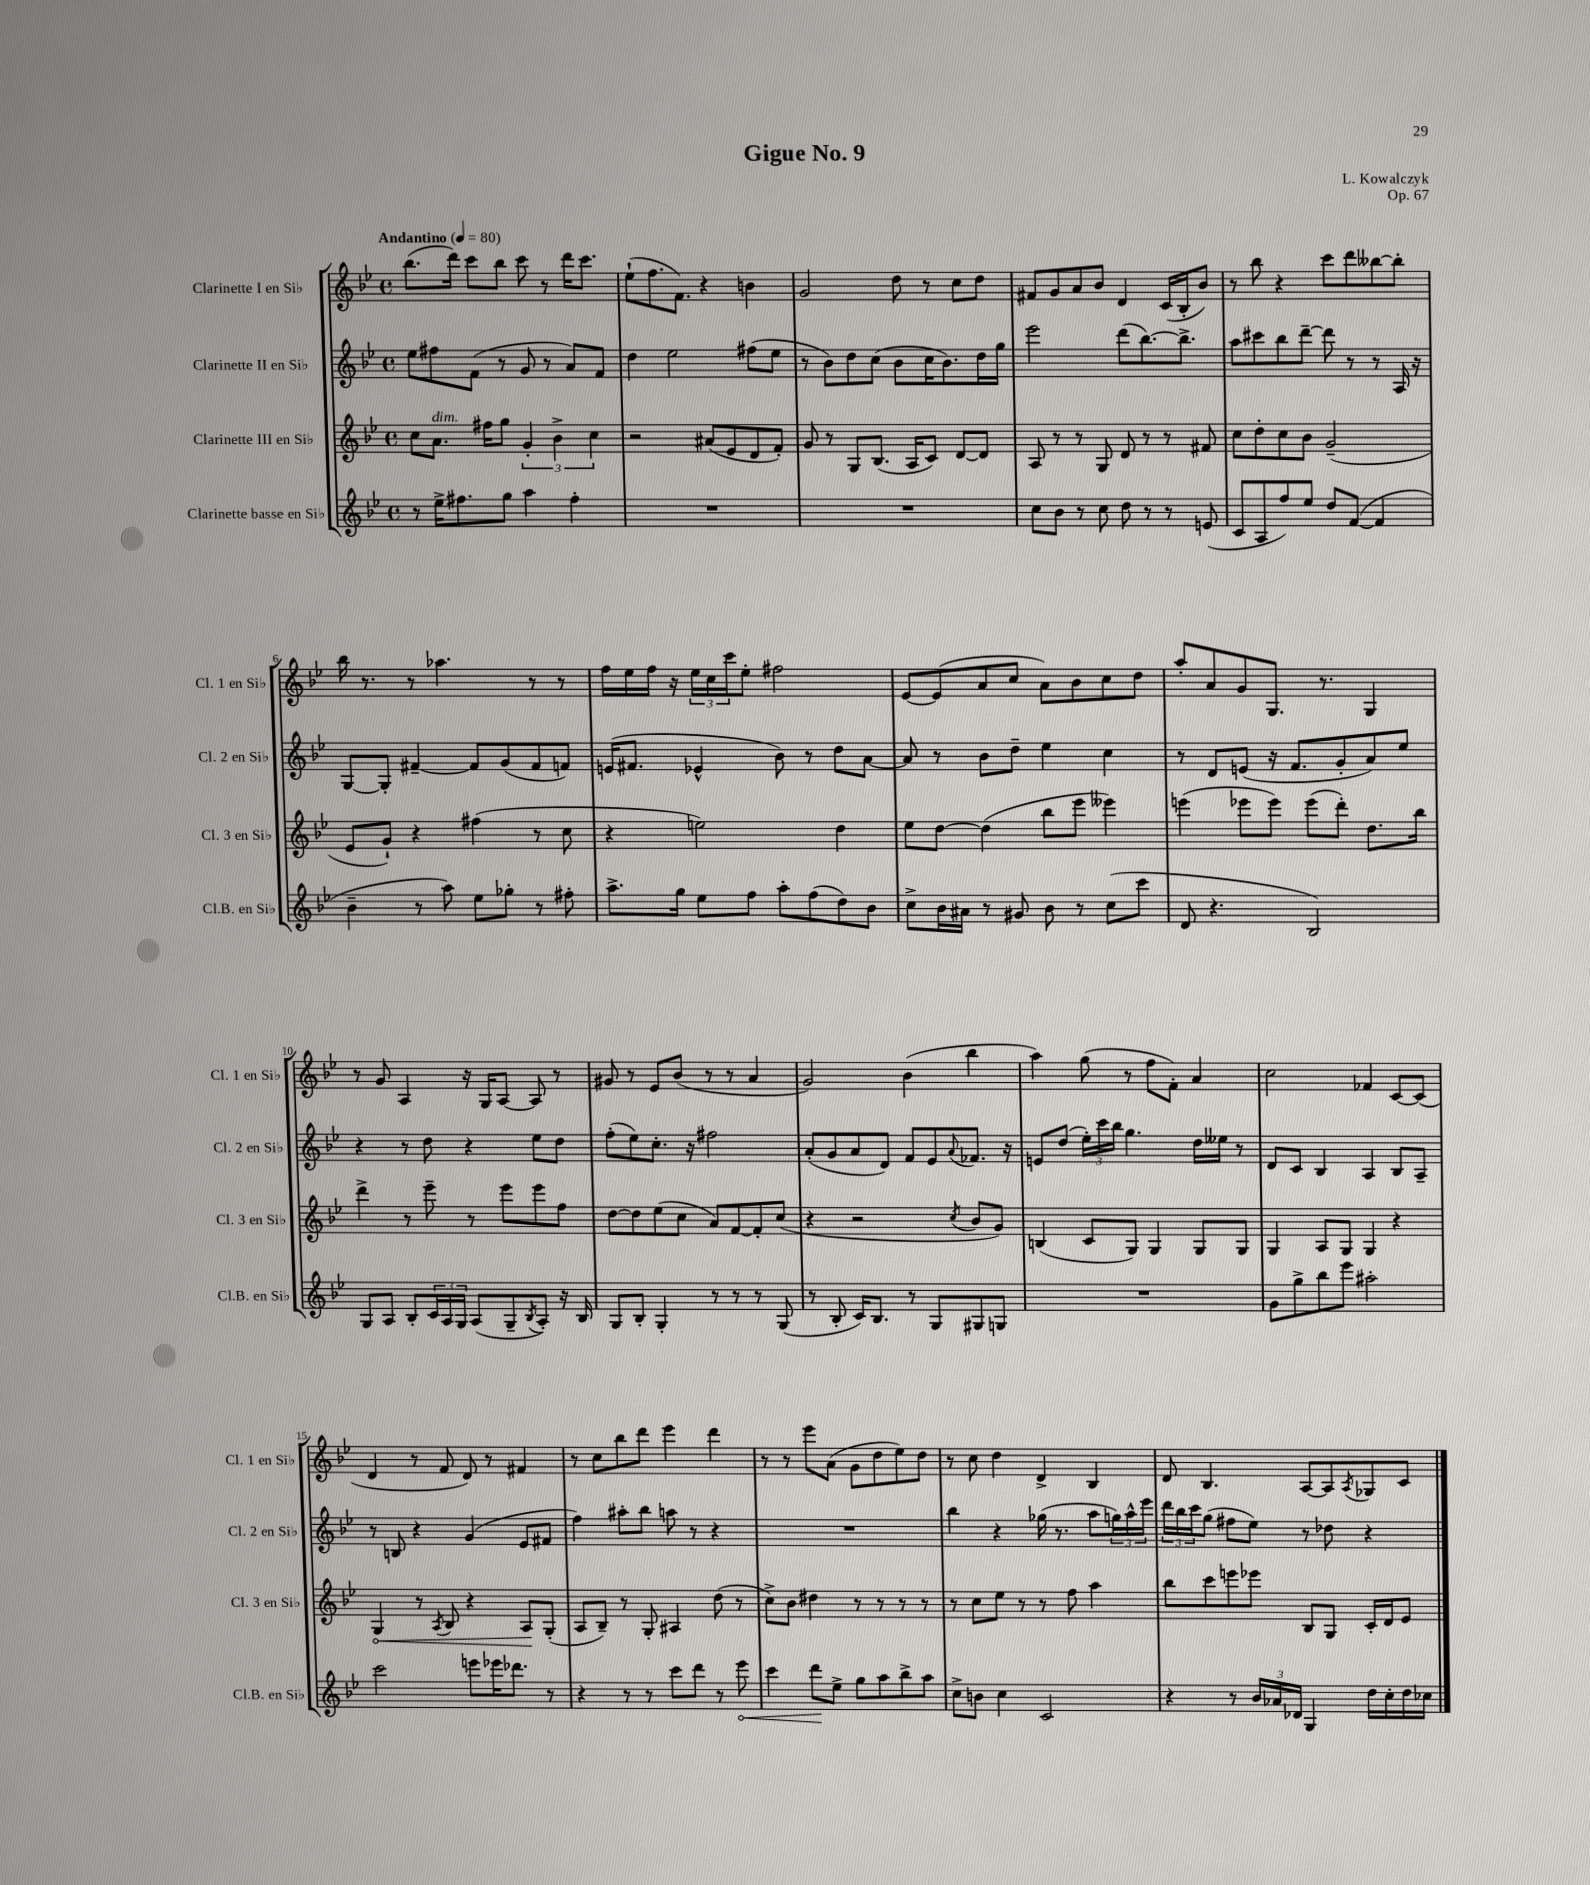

**kern	**kern	**kern	**kern
*staff4	*staff3	*staff2	*staff1
*clefG2	*clefG2	*clefG2	*clefG2
*k[b-e-]	*k[b-e-]	*k[b-e-]	*k[b-e-]
*M4/4	*M4/4	*M4/4	*M4/4
*met(c)	*met(c)	*met(c)	*met(c)
*MM80	*MM80	*MM80	*MM80
8r	8cc\L	8ee-\L	(8.bb-\L
16ee-^\LK	8.a\J	8ff#\	.
8.ff#\	.	.	16ddd\Jk)
.	.	(8f\J	8ccc\L
.	16ff#\LK	.	.
8gg\J	8gg\J	8r	8bb-\J
4aa\	6g'/	8g/	8ccc\
.	.	8r	8r
.	6b-^\	.	.
4ff#'\	.	8a/L)	16ddd\LK
.	.	.	8.ccc\J
.	6cc\	.	.
.	.	8f/J	.
=	=	=	=
1r	2r	4dd\	(8ee-`\L
.	.	.	8.ff\
.	.	2ee-\	.
.	.	.	8.f\J)
.	(8a#/L	.	4r
.	8e-/	.	.
.	8d/	(8ff#\L	4b\
.	8f'/J)	8ee-\J	.
=	=	=	=
1r	8g/	8r	2g/
.	8r	8b-\L)	.
.	8G/L	8dd\	.
.	(8.B-/J	(8cc\J	.
.	.	8b-\L	8dd\
.	16A/LK	.	.
.	8c/J)	16cc\K	8r
.	.	8.b-\)	.
.	[8d/L	.	8cc\L
.	8d/]J	16dd\L	8dd\J
.	.	16gg\JJ	.
=	=	=	=
8cc\L	8A/	2eee-\	8f#/L
8b-\J	8r	.	8g/
8r	8r	.	8a/
8cc\	8G/	.	8b-/J
8dd\	8d/	(8ddd\L	4d/
8r	8r	[8.bb-\)	.
8r	8r	.	(16c/LL
.	.	8.bb-^\]J	16B-'/J
(8e/	8f#/	.	8b-/J)
=	=	=	=
8c/L	8cc\L	8aa\L	8r
8A/	8dd'\	8ccc#\	8bb-\
8ff/)	8cc\	8bb-\	4r
8ee-/J	8b-\J	[8ddd~\J	.
8dd/L	(2g~/	8ddd\]	8ccc\L
([8f/J	.	8r	8ddd\
4f/]	.	8r	[8bb--\
.	.	16A/	8bb--'\]J
.	.	16r	.
=	=	=	=
4b-~\	8e-/L	[8G/L	16bb-\
.	.	.	8.r
.	8g`/J)	8G'/]J	.
8r	4r	[4f#~/	8r
8aa\)	.	.	4.aa-\
8ee-\L	(4ff#\	8f#/]L	.
8gg-'\J	.	(8g/	.
8r	8r	8f#/	8r
8ff#'\	8cc\	8f/J)	8r
=	=	=	=
8.aa^\L	4r	(16e/LK	16ff\LL
.	.	8.f#/J	16ee-\
.	.	.	16ff\JJ
16gg\Jk	.	.	16r
8ee-\L	2ee\)	4e-^^/	24ee-\LL
.	.	.	24cc\
.	.	.	24ccc\J
8ff\J	.	.	8ee-'\J
8aa'\L	.	8b-\)	2ff#\
(8ff\	.	8r	.
8dd\)	4dd\	8dd\L	.
8b-\J	.	[8a\J	.
=	=	=	=
8cc^\L	8ee-\L	8a/]	[8e-/L
16b-\L	[8dd\J	8r	(8e-/]
16a#\JJ	.	.	.
8r	(4dd\]	8b-\L	8a/
8g#/	.	8dd~\J	8cc/J
8b-\	8bb-\L	4ee-\	8a\L)
8r	8eee-\J	.	8b-\
(8cc\L	4eee--\)	4cc\	8cc\
8ccc\J	.	.	8dd\J
=	=	=	=
8d/	(4eee\	8r	8aa'/L
4.r	.	8d/L	8a/
.	8eee-\L	(8e/J	8g/
.	8eee-\J)	16r	8.G/J
.	.	8.f/L	.
2B-/)	(8eee-\L	.	.
.	.	.	8.r
.	8ddd'\J)	8g'/	.
.	8.dd\L	8a/)	4G/
.	.	8ee-/J	.
.	16bb-\Jk	.	.
=	=	=	=
8G/L	4ddd^\	4r	8r
8A/J	.	.	8g/
8B-'/L	8r	8r	4A/
24c/L	8eee-~\	8dd\	.
24A/	.	.	.
24G/JJ	.	.	.
(8A/L	8r	4r	16r
.	.	.	16G/LK
8G~/	8eee-\L	.	[8A/J
8qB-/	.	.	.
8A'/J)	8eee-\	8ee-\L	8A/]
16r	8ff\J	8dd\J	8r
16B-/	.	.	.
=	=	=	=
8G/L	[8dd\L	(8ff'\L	8g#/
8B-'/J	8dd\]	8ee-\)	8r
4G'/	(8ee-\	8.cc'\J	8e-/L
.	8cc\J	.	(8b-/J
.	.	16r	.
8r	8a/L)	2ff#\	8r
8r	[8f/	.	8r
8r	8f'/]	.	4a/
(8G/	(8cc/J	.	.
=	=	=	=
8r	4r	(8a'/L	2g/)
8B-'/	.	8g/	.
16c/LK)	2r	8a/	.
8.B-/J	.	.	.
.	.	8d/J)	.
8r	.	8f/L	(4b-\
8G/L	.	8e-/	.
.	8qcc/	8qqa/	.
8G#/	8b-/L	8.f-/J	4bb-\
8G/J	8g/J)	.	.
.	.	16r	.
=	=	=	=
1r	(4B/	8e/L	4aa\)
.	.	(8dd/J	.
.	8c/L	24ee-'\LL)	(8gg\
.	.	24ccc\	.
.	.	24bb-\JJ	.
.	8G/J)	4.gg\	8r
.	4G/	.	8ff\L
.	.	.	8f'\J)
.	8G/L	16dd\LL	4a/
.	.	16ee--\JJ	.
.	8G/J	8r	.
=	=	=	=
8g\L	4G/	8d/L	2cc\
8gg^\	.	8c/J	.
8bb-\	8A/L	4B-/	.
8eee-\J	8G/J	.	.
2aa#'\	4G/	4A/	4f-/
.	4r	8B-/L	[8c/L
.	.	8A~/J	(8c/]J
=	=	=	=
2ccc\	4G/	8r	4d/
.	.	8B/	.
.	8r	4r	8r
.	8qA/	.	.
.	8B-/	.	8f/
8eee\L	4r	(4g/	8d/)
16eee-\K	.	.	8r
8.ddd-\J	.	.	.
.	8A/L	8e-/L	4f#/
8r	(8G'/J	8f#/J	.
=	=	=	=
4r	8A/L	4ff\)	8r
.	8B-~/J)	.	8cc\L
8r	8r	8aa#'\L	8bb-\
8r	8G'/	8bb-\J	8ddd\J
8ccc\L	4A#/	8aa\	4eee-\
8ddd\J	.	8r	.
8r	(8dd\	4r	4ddd\
8eee-\	8r	.	.
=	=	=	=
4ccc\	8cc^\L)	1r	8r
.	8b-\J	.	8r
8ddd\L	4dd#\	.	8eee-\L
8ee-^\J	.	.	(8a\J
8gg\L	8r	.	8g\L
8aa\	8r	.	8dd\
8bb-^\	8r	.	8ee-\)
8aa\J	8r	.	8dd\J
=	=	=	=
8cc^\L	8r	4bb-\	8r
8b\J	8cc\L	.	8cc\
4cc\	8ee-\J	4r	4dd\
.	8r	.	.
2c/	8r	(16gg-\	4d^/
.	.	8.r	.
.	8ff\	.	.
.	4aa\	8aa\L	4B-/
.	.	24gg\L)	.
.	.	24aa^^\	.
.	.	24eee-\JJ	.
=	=	=	=
4r	8bb-\L	24ddd\LL	8d/
.	.	24bb-\	.
.	.	24ccc\J	.
.	8ccc\	(8gg\J	4.B-/
8r	8eee\	8ff#\L	.
24b-/LL	8eee-\J	8ee-\J)	.
24a-/	.	.	.
24d-/JJ	.	.	.
4G/	8B-/L	8r	[8A/L
.	8G/J	8dd-\	8A/]
.	.	.	8qA/
16dd\LL	16c'/LL	4r	8G-/
16cc'\	16d/J	.	.
16dd\	8e-/J	.	8c/J
16cc-\JJ	.	.	.
==	==	==	==
*-	*-	*-	*-
